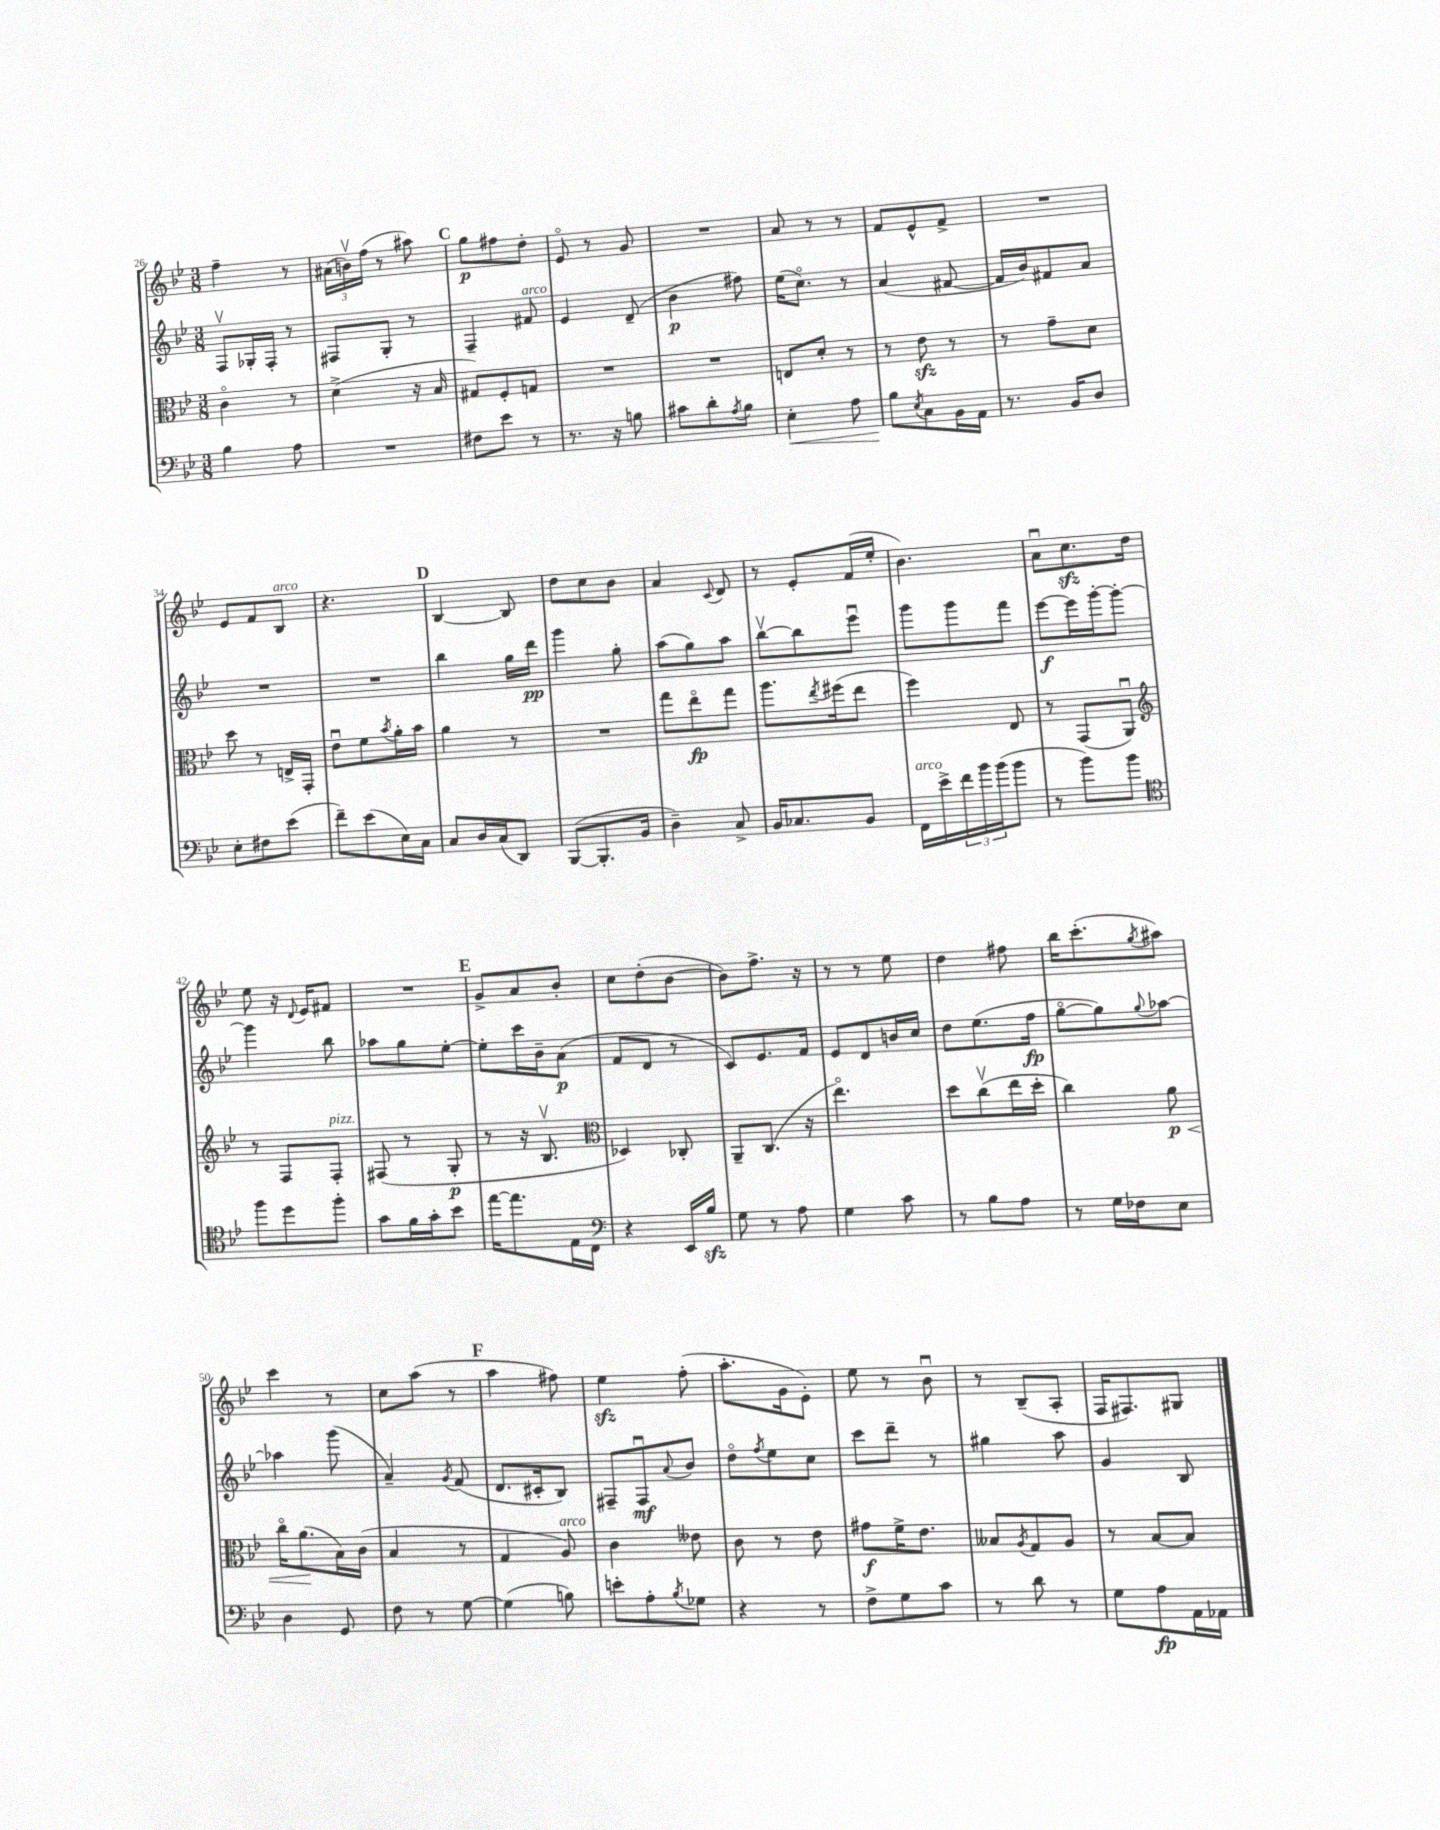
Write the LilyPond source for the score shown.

<<
\new StaffGroup <<
\new Staff = "s0" {
    \clef treble \key bes \major \numericTimeSignature \time 3/8
    f''4-- r8 |
    \tuplet 3/2 { ais'16( b'16\upbow) f''16( } r8 ais''8) |
    \mark \markup { \bold "C" } g''8\p fis''8 d''8-. |
    ees'8\flageolet r8 g'8 |
    R4. |
    a'8 r8 r8 |
    f'8 ees'8-^ f'8-> |
    R4. |
    ees'8 f'8 bes8^\markup { \italic "arco" } |
    r4. |
    \mark \markup { \bold "D" } bes4~ bes8 |
    d''8 c''8 bes'8 |
    a'4 \appoggiatura { c'8 } d'8 |
    r8 ees'8-. f'16( ees''16-. |
    bes'4.) |
    a'8\downbow c''8.\sfz d''16 |
    ees''8 r16 \appoggiatura { d'8 } ees'16 fis'8 |
    R4. |
    \mark \markup { \bold "E" } g'8-> a'8 bes'8-. |
    c''8 d''8-.( bes'8~ |
    bes'8) f''8.-> r16 |
    r8 r8 ees''8 |
    d''4 fis''8 |
    bes''16 c'''8.-.( \acciaccatura { g''8 } ais''8) |
    c'''4 r8 |
    c''8 a''8( r8 |
    \mark \markup { \bold "F" } a''4 fis''8) |
    ees''4\sfz f''8-.( |
    a''8.-. g'16 ees'8-.) |
    ees''8 r8 bes'8\downbow |
    r8 bes8--( a8-. |
    f16 fis8.) gis8 \bar "|." |
}
\new Staff = "s1" {
    \clef treble \key bes \major \numericTimeSignature \time 3/8
    f8\upbow ges16-. f16-. r8 |
    fis8 g8-. r8 |
    \mark \markup { \bold "C" } f4-- fis'8^\markup { \italic "arco" } |
    ees'4 d'8--( |
    bes'4\p fis''8) |
    ees''16( c''8.\flageolet) r8 |
    a'4( fis'8~ |
    fis'16 bes'16) fis'8 a'8 |
    R4. |
    R4. |
    \mark \markup { \bold "D" } bes''4 g''16 d'''16\pp |
    g'''4 g''8-. |
    a''8( g''8) a''8 |
    bes''8~\upbow bes''8 ees'''8\downbow |
    g'''8 g'''8 f'''8 |
    ees'''8~\f ees'''16 g'''16~-. g'''8~-. |
    g'''4 bes''8 |
    aes''8 g''8 ees''8~-. |
    \mark \markup { \bold "E" } ees''8-. c'''16 bes'16-- a'8\p( |
    f'8 d'8 r8 |
    c'8) ees'8. f'16 |
    ees'8 d'8 b'16 c''16 |
    d''8 ees''8.( f''16\fp |
    g''8~\flageolet g''8) \appoggiatura { g''8 } aes''8~ |
    aes''4 g'''8( |
    a'4--) \acciaccatura { g'8 } f'8( |
    \mark \markup { \bold "F" } d'8. cis'16-. bes8) |
    fis8-- fis8\downbow\mf \appoggiatura { a'8 } bes'8 |
    d''8\flageolet \acciaccatura { f''8 } ees''8 c''8 |
    c'''8 d'''8-- r8 |
    gis''4 a''8 |
    g'4 bes8 \bar "|." |
}
\new Staff = "s2" {
    \clef alto \key bes \major \numericTimeSignature \time 3/8
    c'4\flageolet r8 |
    d'4->( r16 bes16 |
    \mark \markup { \bold "C" } gis8) f8-. g8 |
    R4. |
    R4. |
    e8 d'8-. r8 |
    r8 ees'8\sfz r8 |
    r8 g'8-- d'8 |
    d''8 r8 e16-> g,16-. |
    ees'8\downbow f'8 \acciaccatura { bes'8 } a'16-. bes'16 |
    \mark \markup { \bold "D" } a'4 r8 |
    R4. |
    g''8 ees''8\flageolet\fp g''8 |
    a''8. \acciaccatura { ees''8 } fis''16( ees''8 |
    f''4) ees8 |
    r8 g,8( a,8\downbow) |
    \clef treble r8 f8 f8-.^\markup { \italic "pizz." } |
    fis8( r8 g8-.\p |
    \mark \markup { \bold "E" } r8 r16 bes8.\upbow |
    \clef alto des4) ces8-. |
    a,8-- c8.( r16 |
    ees''4.\flageolet) |
    d''8 c''8\upbow( ees''16 d''16-. |
    c''4) a'8\p\< |
    c''16\flageolet a'8.\!( bes16) c'16( |
    bes4 r8 |
    \mark \markup { \bold "F" } g4 a8^\markup { \italic "arco" }) |
    c'4 eeses'8 |
    c'8 r8 ees'8 |
    gis'8\f f'16-> ees'8. |
    beses8 \acciaccatura { a8 } g8 a8 |
    r8 bes8~ bes8 \bar "|." |
}
\new Staff = "s3" {
    \clef bass \key bes \major \numericTimeSignature \time 3/8
    bes4 a8 |
    R4. |
    \mark \markup { \bold "C" } fis8 ees'8 r8 |
    r8. r16 b8 |
    cis'8 d'8-. \acciaccatura { a8 } bes8 |
    ees4-.\< a8 |
    bes8\! \acciaccatura { ees8 } c8 bes,16 a,16 |
    r8. bes,16 d8 |
    ees8-. fis8 ees'8( |
    f'8--) ees'8( ees16) c16 |
    \mark \markup { \bold "D" } c8 d16 c16( d,8) |
    bes,,8~( bes,,8.-. bes,16 |
    d4--) c8-> |
    bes,16 ces8. bes,8 |
    f,16^\markup { \italic "arco" } ees'16-> \tuplet 3/2 { f'16 bes'16 bes'16( } bes'8 |
    r8 bes'8) bes'8 |
    \clef tenor f''8 d''8 f''8-. |
    g'8 f'16 g'16-. bes'8 |
    \mark \markup { \bold "E" } ees''16~ ees''8. ees16 c16 |
    \clef bass r4 ees,16 bes16\sfz |
    g8 r8 a8 |
    g4 c'8 |
    r8 bes8 a8 |
    r8 g16 fes16 ees8 |
    d4 g,8 |
    f8 r8 g8~ |
    \mark \markup { \bold "F" } g4( b8) |
    e'8-. a8-. \acciaccatura { bes8 } ges8 |
    r4 r8 |
    f8-> g8 c'8 |
    r8 d'8 r8 |
    g8 a8\fp a,16 aes,16 \bar "|." |
}
>>
>>
\layout { \context { \Score currentBarNumber = #26 } }
